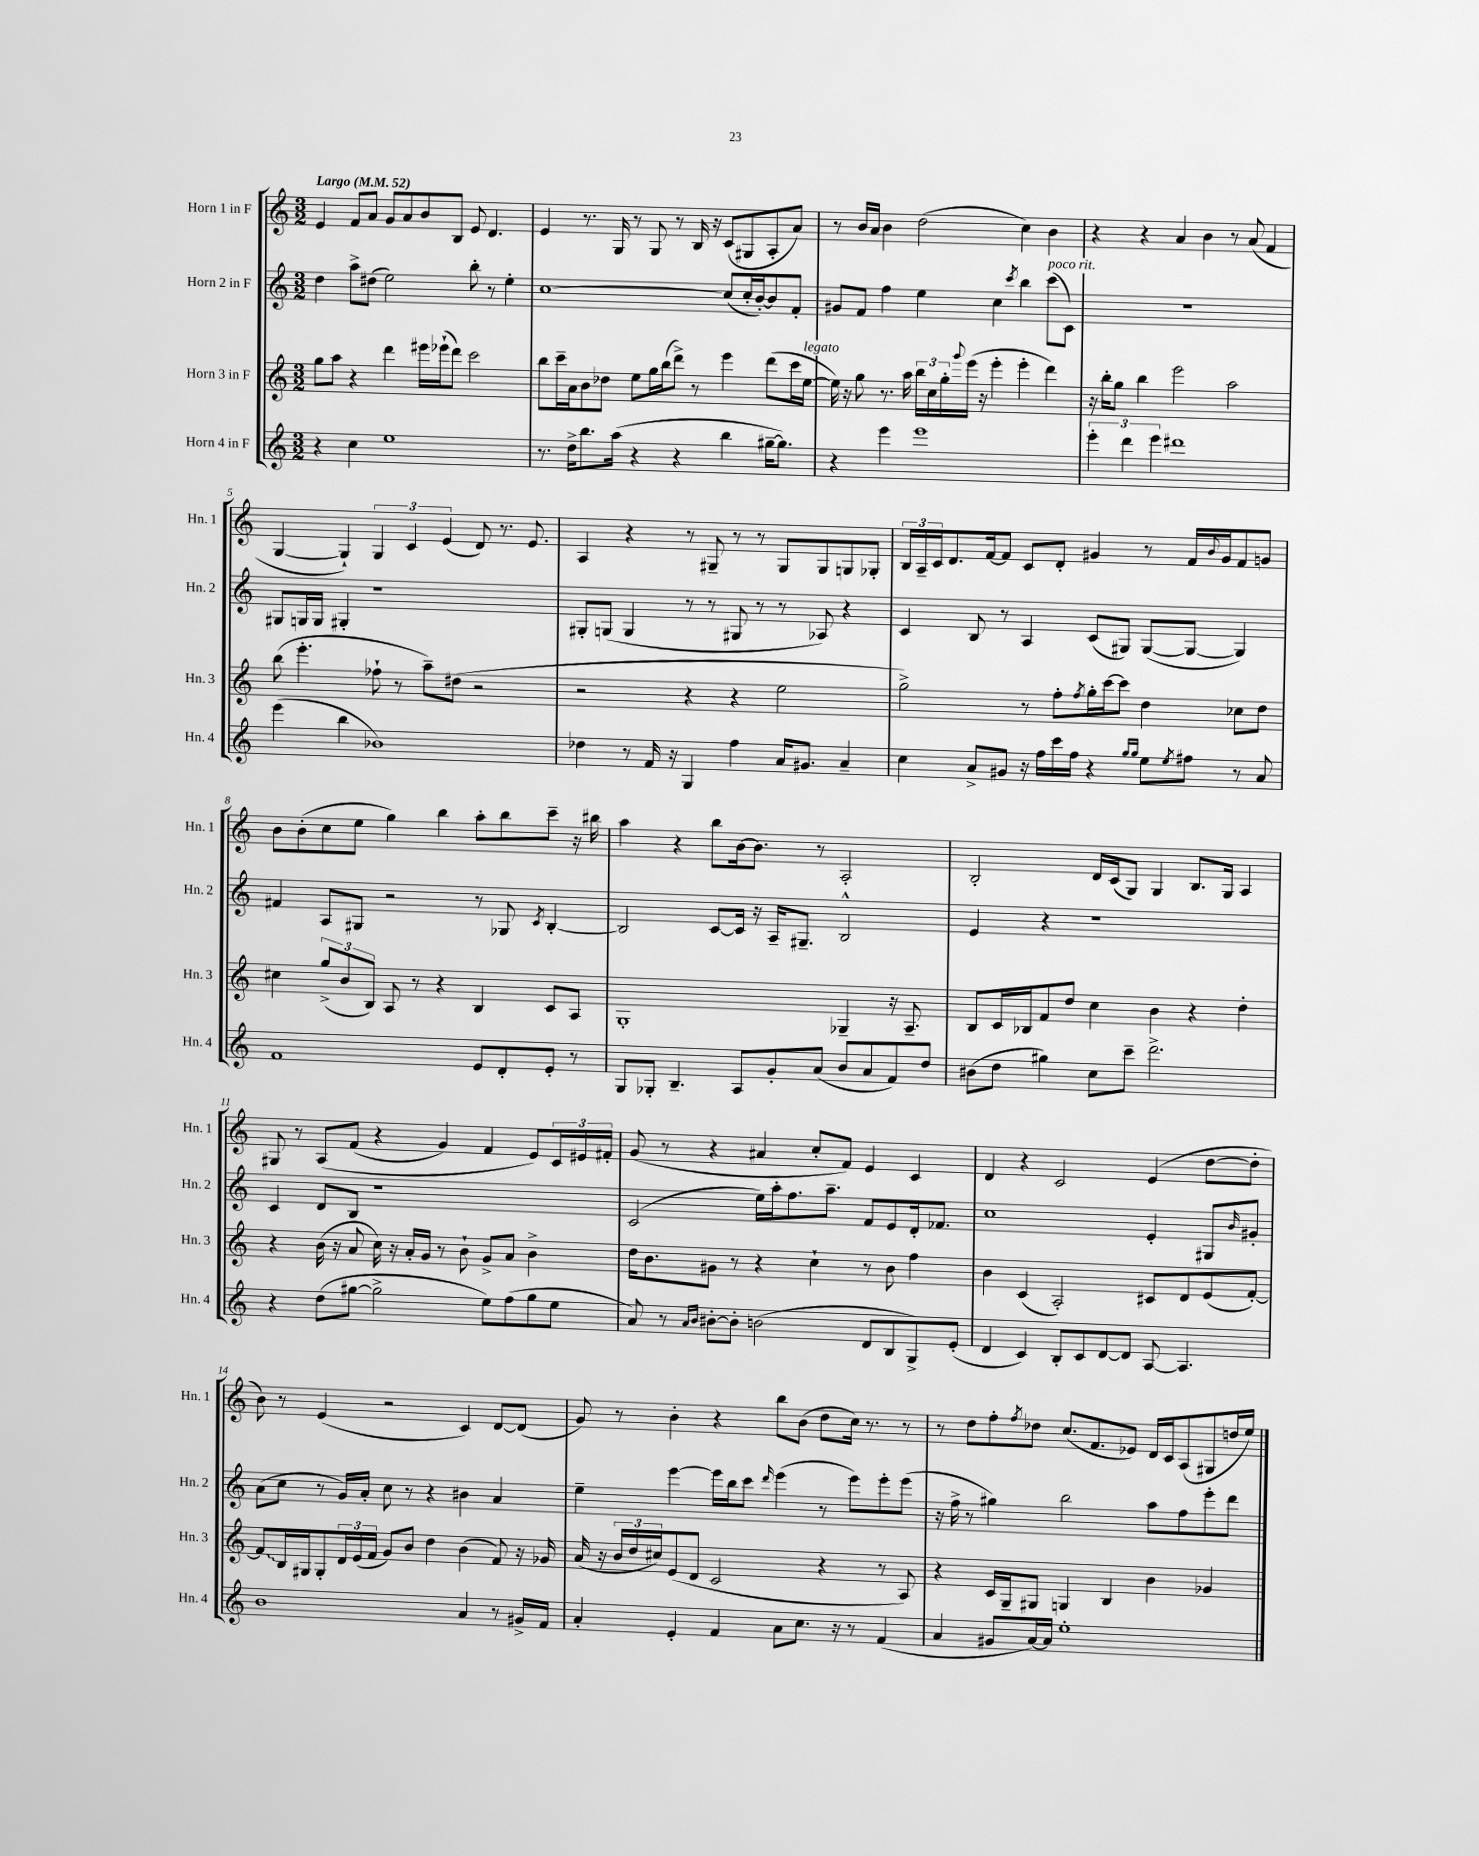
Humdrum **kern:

**kern	**kern	**kern	**kern
*staff4	*staff3	*staff2	*staff1
*clefG2	*clefG2	*clefG2	*clefG2
*k[]	*k[]	*k[]	*k[]
*M3/2	*M3/2	*M3/2	*M3/2
*MM52	*MM52	*MM52	*MM52
4r	8gg\L	4dd\	4e/
.	8aa\J	.	.
4cc\	4r	8aa^\L	8f/L
.	.	(8dd#\J	8a/J
1ee	4ddd\	2ee\)	8g/L
.	.	.	8a/
.	16eee#\LL	.	8b/
.	(16eee-`\J	.	.
.	8ddd\J)	.	8B/J
.	2ccc\	8bb'\	8e/
.	.	8r	4.d/
.	.	4ee'\	.
=	=	=	=
8.r	8bb\L	[1cc	4e/
.	16ccc~\L	.	.
16dd^\LK	16a\J	.	.
8.bb\	8b\	.	8.r
.	8dd-\J	.	.
(16aa\Jk	.	.	16G/
4r	8ee\L	.	8r
.	16gg\L	.	8G/
.	(16bb\J	.	.
4r	8ddd^\J)	.	8r
.	8r	.	16B/
.	.	.	16r
4bb\	4eee\	(8cc/]L	(8c/L
.	.	16cc'/L	8G#/
.	.	[16b'/J)	.
[16gg#~\LK	(8ddd\L	8b/]	8A'/
8.gg#\]J)	.	.	.
.	16ccc\L	8f'/J	8a/J)
.	[16ee\JJ	.	.
=	=	=	=
4r	16ee\])	8g#/L	8r
.	16r	.	.
.	8gg\	8f/J	16b/LL
.	.	.	16a/JJ
4eee\	8.r	4ff\	4b\
.	16aa\	.	.
1eee	24bb\LL	4ee\	(2dd\
.	24cc\	.	.
.	24gg'\	.	.
.	8qqggg/	.	.
.	(16eee\JJ	.	.
.	16r	.	.
.	4eee'\	4cc\	.
.	.	8qccc/	.
.	4eee'\	4bb\	4cc\)
.	4ddd\)	(8ccc\L	4b\
.	.	8c\J)	.
=	=	=	=
6eee'\	16r	1.r	4r
.	16bb'\LK	.	.
.	8gg\J	.	.
6ddd\	.	.	.
.	4bb\	.	4r
6eee\	.	.	.
1ddd#	2eee\	.	4a/
.	.	.	4b\
.	2aa\	.	8r
.	.	.	(8a/
.	.	.	4f/
=	=	=	=
(4eee\	(8bb\	8G#/L	[4G/
.	4.eee'\	16G/L	.
.	.	16G/JJ	.
4bb\	.	4G#'/	4G`/])
1b-)	8ff-`\	1r	6G/
.	8r	.	.
.	.	.	6c/
.	8aa~\L)	.	.
.	.	.	(6e/
.	(8dd#\J	.	.
.	2r	.	8d/)
.	.	.	8.r
.	.	.	8.e/
=	=	=	=
4dd-\	2r	8G#'/L	4A/
.	.	(8G/J	.
8r	.	4G/	4r
16f/	.	.	.
16r	.	.	.
4G/	4r	8r	8r
.	.	8r	8G#~/
4ff\	4r	8G#/	8r
.	.	8r	8r
16a/LK	2ee\	8r	8G#/L
8.g#/J	.	.	.
.	.	8A-/)	8G#/
4a~/	.	4r	8G/
.	.	.	8G-'/J
=	=	=	=
4cc\	2gg^\)	4c/	24B/LL
.	.	.	24A~/
.	.	.	24c/J
.	.	.	8.d/
8a^/L	.	8B/	.
.	.	.	[16f/k
8g#/J	.	8r	8f/]J
16r	8r	4A/	8c/L
16ff\LL	.	.	.
16ccc\	8ff'\L	.	8d'/J
16ff\JJ	.	.	.
.	8qff/	.	.
4r	16gg'\L	(8c/L	4g#/
.	[16ccc\J	.	.
.	8ccc\]J	8G#/J)	.
16qqgg/LL	.	.	.
16qqgg/JJ	.	.	.
8ee\L	4dd\	([8G#/L	8r
8qee/	.	.	.
8ff#\J	.	8G#/_J	16f/LL
.	.	.	8qqb/
.	.	.	16g#/J
8r	8cc-\L	4G#/])	8f/
8a/	8dd\J	.	8g/J
=	=	=	=
1f	4cc#\	4f#/	8b\L
.	.	.	(8b'\
.	(12gg^/L	8A/L	8cc\
.	12b/	.	.
.	.	8G#/J	8ee\J
.	12B/J)	.	.
.	8A/	2r	4gg\)
.	8r	.	.
.	4r	.	4bb\
8e/L	4B/	8r	8aa'\L
8d'/	.	8G-/	8bb\
.	.	8qc/	.
8e'/J	8c/L	[4B'/	8ccc~\J
8r	8A/J	.	16r
.	.	.	16bb#\
=	=	=	=
8G/L	1G'	2B/]	4aa\
8G-'/J	.	.	.
4.B~/	.	.	4r
.	.	[8c/L	8bb\L
8A/L	.	16c/]Jk	[16b\k
.	.	16r	8.b\]J
8g'/	.	16A~/LK	.
.	.	8.G#~/J	.
(8a/J	.	.	8r
8b/L	4G-~/	2B^^/	2A'/
8a/	.	.	.
8f/)	16r	.	.
.	8.A~/	.	.
8dd/J	.	.	.
=	=	=	=
(8b#\L	8B/L	4e/	2B'/
8dd\J	16c/L	.	.
.	16B-/J	.	.
4gg#\)	8f/	4r	.
.	8dd/J	.	.
8cc\L	4cc\	1r	16d/LL
.	.	.	(16c/J
8ccc~\J	.	.	8G/J)
2.ddd^\	4b\	.	4G/
.	4r	.	8.B/L
.	.	.	16G/Jk
.	4dd'\	.	4A/
=	=	=	=
4r	4r	4c/	8G#/
.	.	.	8r
(8dd\L	(16b\	8d/L	&(8A/L
.	16r	.	.
[8gg#\J	8a/	8B/J	(8f/J
2gg#^\]	16cc\)	1r	4r
.	16r	.	.
.	16a'/LL	.	.
.	16g/JJ	.	.
.	8r	.	4g/)
.	8b`\	.	.
8ee\L)	8g^/L	.	4f/
(8ff\	8a/J	.	.
8gg#\	4b^\	.	8e/L&)
8ee\J	.	.	24c/L
.	.	.	24e#/
.	.	.	24f#'/JJ
=	=	=	=
8a/)	16dd\LK	(2c/	(8g/
.	8.b\	.	.
8r	.	.	8r
16qqa/LL	.	.	.
16qqb/JJ	.	.	.
[8b#'\L	8g#\J	.	4r
8b#'\]J	8r	.	.
(2b\	4r	16ee\LL)	4a#/
.	.	16aa'\J	.
.	.	8.ff\	.
.	4cc`\	.	8cc'/L
.	.	8.aa~\J	.
.	.	.	8f/J)
8d/L	8r	8f/L	4e/
8B/	8b\	8e/	.
8G^/)	4ff\	16d'/k	4c/
.	.	8.f-/J	.
(8e'/J	.	.	.
=	=	=	=
4d/	4b\	1cc	4d/
4c/)	(4c/	.	4r
8B'/L	2A'/)	.	2c/
8c/	.	.	.
[8d/	.	.	.
8d/]J	.	.	.
[8A/	8c#/L	4e'/	(4e/
4.A/]	8d/	.	.
.	(8e/	8G#/L	[8dd\L
.	.	16qqb/	.
.	[8f'/J)	8g#'/J	8dd'\]J
=	=	=	=
1b	8f/]L	(8a\L	8b\)
.	16B/L	8cc\J	8r
.	16G#/J	.	.
.	8G#'/	8r	(4e/
.	24d/L	16g/LL)	.
.	(24e/	.	.
.	.	16a'/JJ	.
.	24f/JJ	.	.
.	8g/L)	8cc\	2r
.	8b/J	8r	.
.	4dd\	4r	.
4a/	(4b\	4b#\	4c/)
8r	8f/)	4a/	[8d/L
16g#^/LL	16r	.	(8d/]J
16f/JJ	16g-/	.	.
=	=	=	=
4a'/	(16a/	4ee~\	8g/)
.	16r	.	.
.	24b/LL	.	8r
.	24dd/	.	.
.	24cc#/J)	.	.
4e'/	(8e/	[4eee\	4b'\
.	8d/J	.	.
4f/	2c/	16eee\]LL	4r
.	.	16bb\J	.
.	.	8ccc\J	.
.	.	16qqddd/	.
8a\L	.	(4eee\	8bb\L
8.cc\J	.	.	(8b\J
.	4r	8r	8dd\L
16r	.	.	.
8r	.	8eee\L)	16cc\Jk)
.	.	.	8.r
(4f/	8r	8eee'\	.
.	8A/)	(8eee\J	8r
=	=	=	=
4a/	4r	16r	8r
.	.	16ff^\	.
.	.	8r	8dd\L
8g#/L	16c/LL	4gg#\)	8ff'\
.	16G~/J	.	.
.	.	.	8qff/
[16a/L)	8G#/J	.	8dd-\J
16a/]JJ	.	.	.
1ee'	4G/	2bb\	(8.cc/L
.	.	.	8.f/
.	4B/	.	.
.	.	.	8e-/J)
.	4b\	8aa\L	16d/LL
.	.	.	16c/J
.	.	8ff\	(8A/
.	4g-/	8eee'\	8G#/
.	.	8ddd\J	16dd/L
.	.	.	16ee/JJ)
==	==	==	==
*-	*-	*-	*-
